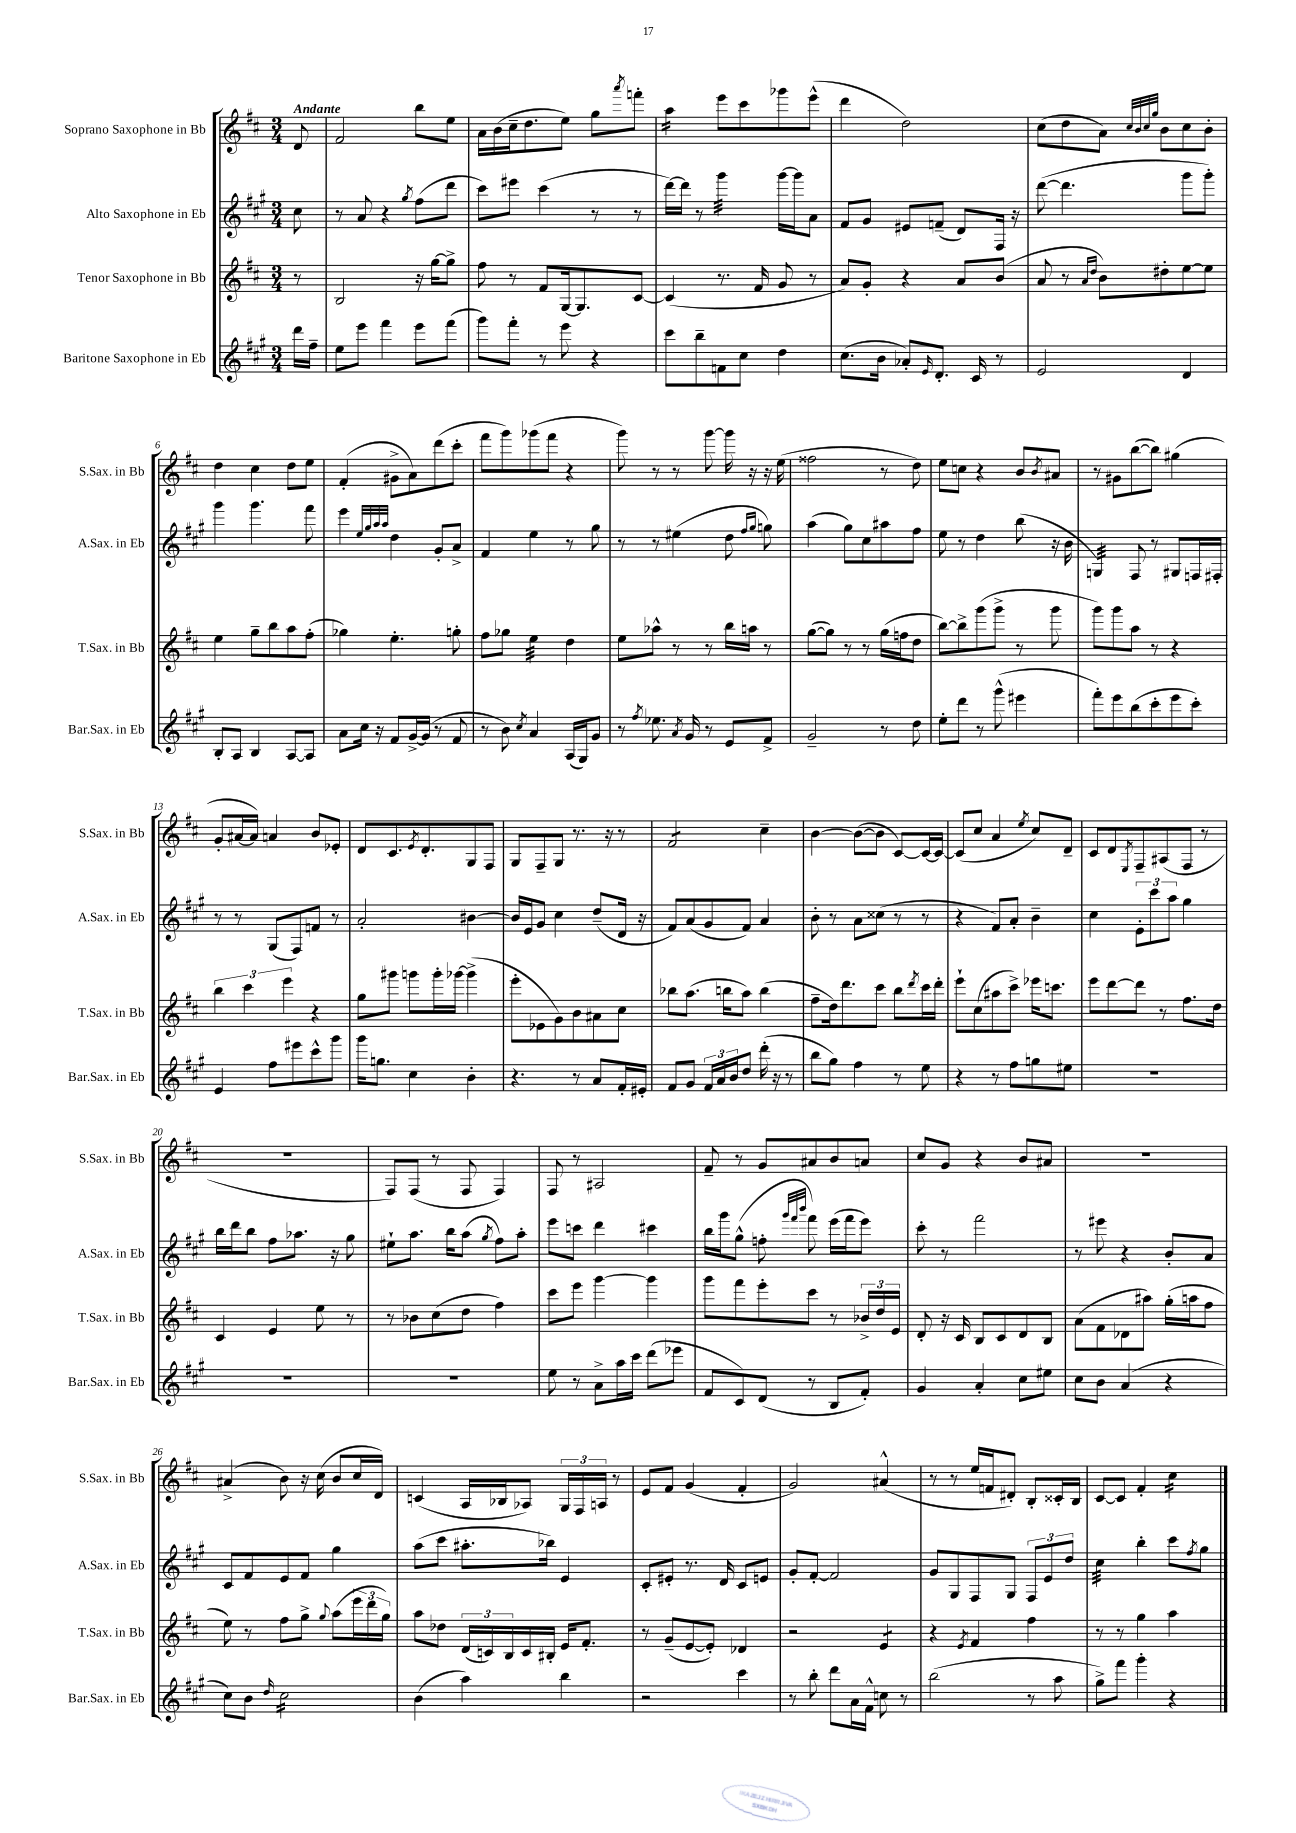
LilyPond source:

<<
\new StaffGroup <<
\new Staff = "s0" \with { instrumentName = "Soprano Saxophone in Bb" shortInstrumentName = "S.Sax. in Bb" } {
    \clef treble \key d \major \numericTimeSignature \time 3/4 \partial 8 \tempo "Andante"
    d'8 |
    fis'2 b''8 e''8 |
    a'16 b'16( cis''16-- d''8. e''8) g''8 \acciaccatura { a'''8 } f'''8-. |
    a''4:16 e'''8 cis'''8 ges'''8 e'''8-^( |
    d'''4 d''2) |
    cis''8( d''8 a'8) \grace { cis''32 b'32 cis''32 g''32 } b'8 cis''8 b'8-. |
    d''4 cis''4 d''8 e''8 |
    fis'4-.( gis'8-> a'8) d'''8( cis'''8-. |
    fis'''8 g'''8) ges'''8( fis'''8 r4 |
    g'''8) r8 r8 g'''8~ g'''16 r16 r16 e''16( |
    fisis''2 r8 d''8) |
    e''8 c''8 r4 b'8 \acciaccatura { b'8 } ais'8 |
    r8 gis'8 b''8~( b''8) gis''4( |
    g'8-. ais'16~ ais'16) a'4 b'8 ees'8-. |
    d'8 cis'8. \acciaccatura { e'8 } d'8.-. g8 fis8 |
    g8 fis8-- g8 r8. r16 r8 |
    fis'2:8 cis''4-- |
    b'4~ b'8~( b'8 cis'8~) cis'16~ cis'16~ |
    cis'8( cis''8 a'4 \acciaccatura { e''8 } cis''8) d'8-- |
    cis'8 d'8 \acciaccatura { e8 } fis8-- ais8( fis8 r8 |
    R2. |
    fis8) fis8( r8 fis8 fis4) |
    fis8 r8 ais2 |
    fis'8-- r8 g'8 ais'8 b'8 a'8 |
    cis''8 g'8 r4 b'8 ais'8 |
    R2. |
    ais'4->( b'8) r16 cis''16( b'8 cis''16 d'16) |
    c'4( a16 bes16 aes8) \tuplet 3/2 { g16 fis16 a16 } r8 |
    e'8 fis'8 g'4( fis'4-. |
    g'2) ais'4-^( |
    r8 r8 e''16 f'16 dis'8-.) b8-. cisis'16-. b16 |
    cis'8~ cis'8 fis'4-. cis''4:16 \bar "|." |
}
\new Staff = "s1" \with { instrumentName = "Alto Saxophone in Eb" shortInstrumentName = "A.Sax. in Eb" } {
    \clef treble \key a \major \numericTimeSignature \time 3/4 \partial 8
    cis''8 |
    r8 a'8 r4 \acciaccatura { gis''8 } fis''8( d'''8 |
    cis'''8) eis'''8 cis'''4( r8 r8 |
    d'''16~) d'''16 r8 gis'''4:32 gis'''16~ gis'''16 a'8 |
    fis'8 gis'8 eis'8 f'8--( d'8) fis16 r16 |
    d'''8~( d'''4. gis'''8 gis'''8-.) |
    gis'''4 gis'''4. fis'''8 |
    e'''4 \grace { e''32 gis''32 a''32 a''32 } d''4 gis'8-. a'8-> |
    fis'4 e''4 r8 gis''8 |
    r8 r8 eis''4( d''8 \grace { fis''16 gis''16 } g''8) |
    a''4( gis''8) cis''8 ais''8 fis''8 |
    e''8 r8 d''4 b''8( r16 b'16 |
    g4:32) fis8 r8 gis8 f16 fis16-. |
    r8 r8 gis8( fis8) f'8 r8 |
    a'2-. bis'4~ |
    bis'16 e'16 gis'8 cis''4 d''8--( d'16 r16 |
    fis'8) a'8( gis'8 fis'8) a'4 |
    b'8-. r8 a'8 cisis''8( r8 r8 |
    r4 fis'8) a'8-. b'4-- |
    cis''4 \tuplet 3/2 { e'8-. cis'''8 a''8 } gis''4 |
    b''16 d'''16 b''8 fis''8 aes''8. r16 gis''8 |
    eis''8-! a''8. b''16 a''8( \acciaccatura { gis''8 } fis''8) a''8-. |
    e'''8 c'''8 d'''4 cis'''4 |
    b''16 gis'''16 gis''8-^( f''8-. \grace { gis'''32 fis'''32 b'''32 } fis'''8) e'''16( fis'''16 e'''8) |
    cis'''8-. r8 fis'''2 |
    r8 eis'''8 r4 b'8-. a'8 |
    cis'8 fis'8 e'8 fis'8 gis''4 |
    a''8( cis'''8 ais''8.-. bes''16) e'4 |
    cis'8-. eis'8-. r8. d'16 cis'8 e'8 |
    gis'8-. fis'8~-. fis'2 |
    gis'8 gis8 fis8 gis8 \tuplet 3/2 { fis8 e'8 d''8 } |
    cis''4:32 b''4-. cis'''8 \acciaccatura { fis''8 } gis''8 \bar "|." |
}
\new Staff = "s2" \with { instrumentName = "Tenor Saxophone in Bb" shortInstrumentName = "T.Sax. in Bb" } {
    \clef treble \key d \major \numericTimeSignature \time 3/4 \partial 8
    r8 |
    b2 r16 g''16~ g''8-> |
    fis''8 r8 fis'8 g16~ g8. cis'8~ |
    cis'4( r8. fis'16 g'8 r8 |
    a'8) g'8-. r4 a'8 b'8( |
    a'8 r8 \grace { a'16 d''16 } b'8) dis''8-. e''8~ e''8 |
    e''4 g''8-- b''8 a''8 fis''8-.( |
    ges''4) e''4.-. g''8-. |
    fis''8 ges''8 e''4:32 d''4 |
    e''8 aes''8-^ r8 r8 b''16 a''16 r8 |
    g''8~( g''8) r8 r8 g''16( f''16 d''8 |
    b''8~) b''8-> g'''8( g'''8-> r8 g'''8 |
    g'''8) g'''8 a''8 r8 r4 |
    \tuplet 3/2 { b''4 cis'''4 e'''4 } r4 |
    g''8 gis'''8 g'''8 g'''16-. ges'''16~ ges'''4->( |
    e'''8-. ees'8 g'8) b'8 ais'8 cis''8 |
    bes''8 a''8.( b''16 a''8) b''4( |
    fis''8-- d''16) d'''8. cis'''8 b''8 \acciaccatura { d'''8 } cis'''16 d'''16-. |
    e'''8-! cis''8( ais''8 cis'''8->) ees'''16 c'''8. |
    e'''8 d'''8~ d'''8 r8 fis''8. d''16 |
    cis'4 e'4 e''8 r8 |
    r8 bes'8 cis''8( d''8 fis''4) |
    cis'''8 e'''8 g'''4~ g'''4 |
    g'''8 fis'''8 e'''8-. cis'''8 r8 \tuplet 3/2 { bes'16-> d''16 e'16 } |
    d'8-. r16 cis'16 b8 cis'8 d'8 b8 |
    a'8( fis'8 des'8 ais''8) g''16-.( a''16 fis''8 |
    e''8) r8 fis''8 g''8-> \appoggiatura { g''8 } a''8( \tuplet 3/2 { e'''16 d'''16 g''16) } |
    a''8 des''8 \tuplet 3/2 { d'16( c'16) b16 } c'16 bis16-. e'16 fis'8.-. |
    r8 g'8--( e'8~ e'8-.) des'4 |
    r2 e'4:8 |
    r4 \acciaccatura { e'8 } fis'4 fis''4 |
    r8 r8 g''4 a''4 \bar "|." |
}
\new Staff = "s3" \with { instrumentName = "Baritone Saxophone in Eb" shortInstrumentName = "Bar.Sax. in Eb" } {
    \clef treble \key a \major \numericTimeSignature \time 3/4 \partial 8
    d'''16 fis''16-- |
    e''8 e'''8 fis'''4 e'''8 fis'''8( |
    gis'''8) fis'''8-. r8 e'''8 r4 |
    cis'''8 b''8-- f'8 cis''8 d''4 |
    cis''8.( b'16 aes'8-.) \grace { e'16 } d'8.-. cis'16 r8 |
    e'2 d'4 |
    b8-. a8 b4 a8~ a8 |
    a'8 cis''16 r16 fis'8 gis'16~-> gis'16( r8 fis'8 |
    r8 b'8) \acciaccatura { cis''8 } a'4 a16( gis16) gis'8 |
    r8 \acciaccatura { fis''8 } ees''8. \acciaccatura { a'8 } gis'16 r8 e'8 fis'8-> |
    gis'2-- r8 d''8 |
    e''8-. d'''8 r8 gis'''8-^( eis'''4 |
    fis'''8-.) e'''8 b''8( cis'''8-. e'''8 cis'''8-.) |
    e'4 fis''8 eis'''8 cis'''8-^ gis'''8 |
    gis'''16 g''8. cis''4 b'4-. |
    r4. r8 a'8 fis'16-. eis'16-. |
    fis'8 gis'8 \tuplet 3/2 { fis'16 a'16 b'16 } d''8 d'''16-.( r16 r8 |
    b''8 gis''8) fis''4 r8 e''8 |
    r4 r8 fis''8 g''8 eis''8 |
    R2. |
    R2. |
    R2. |
    e''8 r8 a'8-> a''16 cis'''16 d'''8( ees'''8 |
    fis'8 cis'8) d'8( r8 b8 fis'8-.) |
    gis'4 a'4-. cis''8 eis''8 |
    cis''8 b'8 a'4( r4 |
    cis''8) b'8 \grace { d''16 } cis''2:16 |
    b'4( a''4) b''4 |
    r2 cis'''4 |
    r8 b''8-. d'''8 a'16 fis'16-^ c''8 r8 |
    b''2( r8 a''8 |
    gis''8->) fis'''8 gis'''4-. r4 \bar "|." |
}
>>
>>
